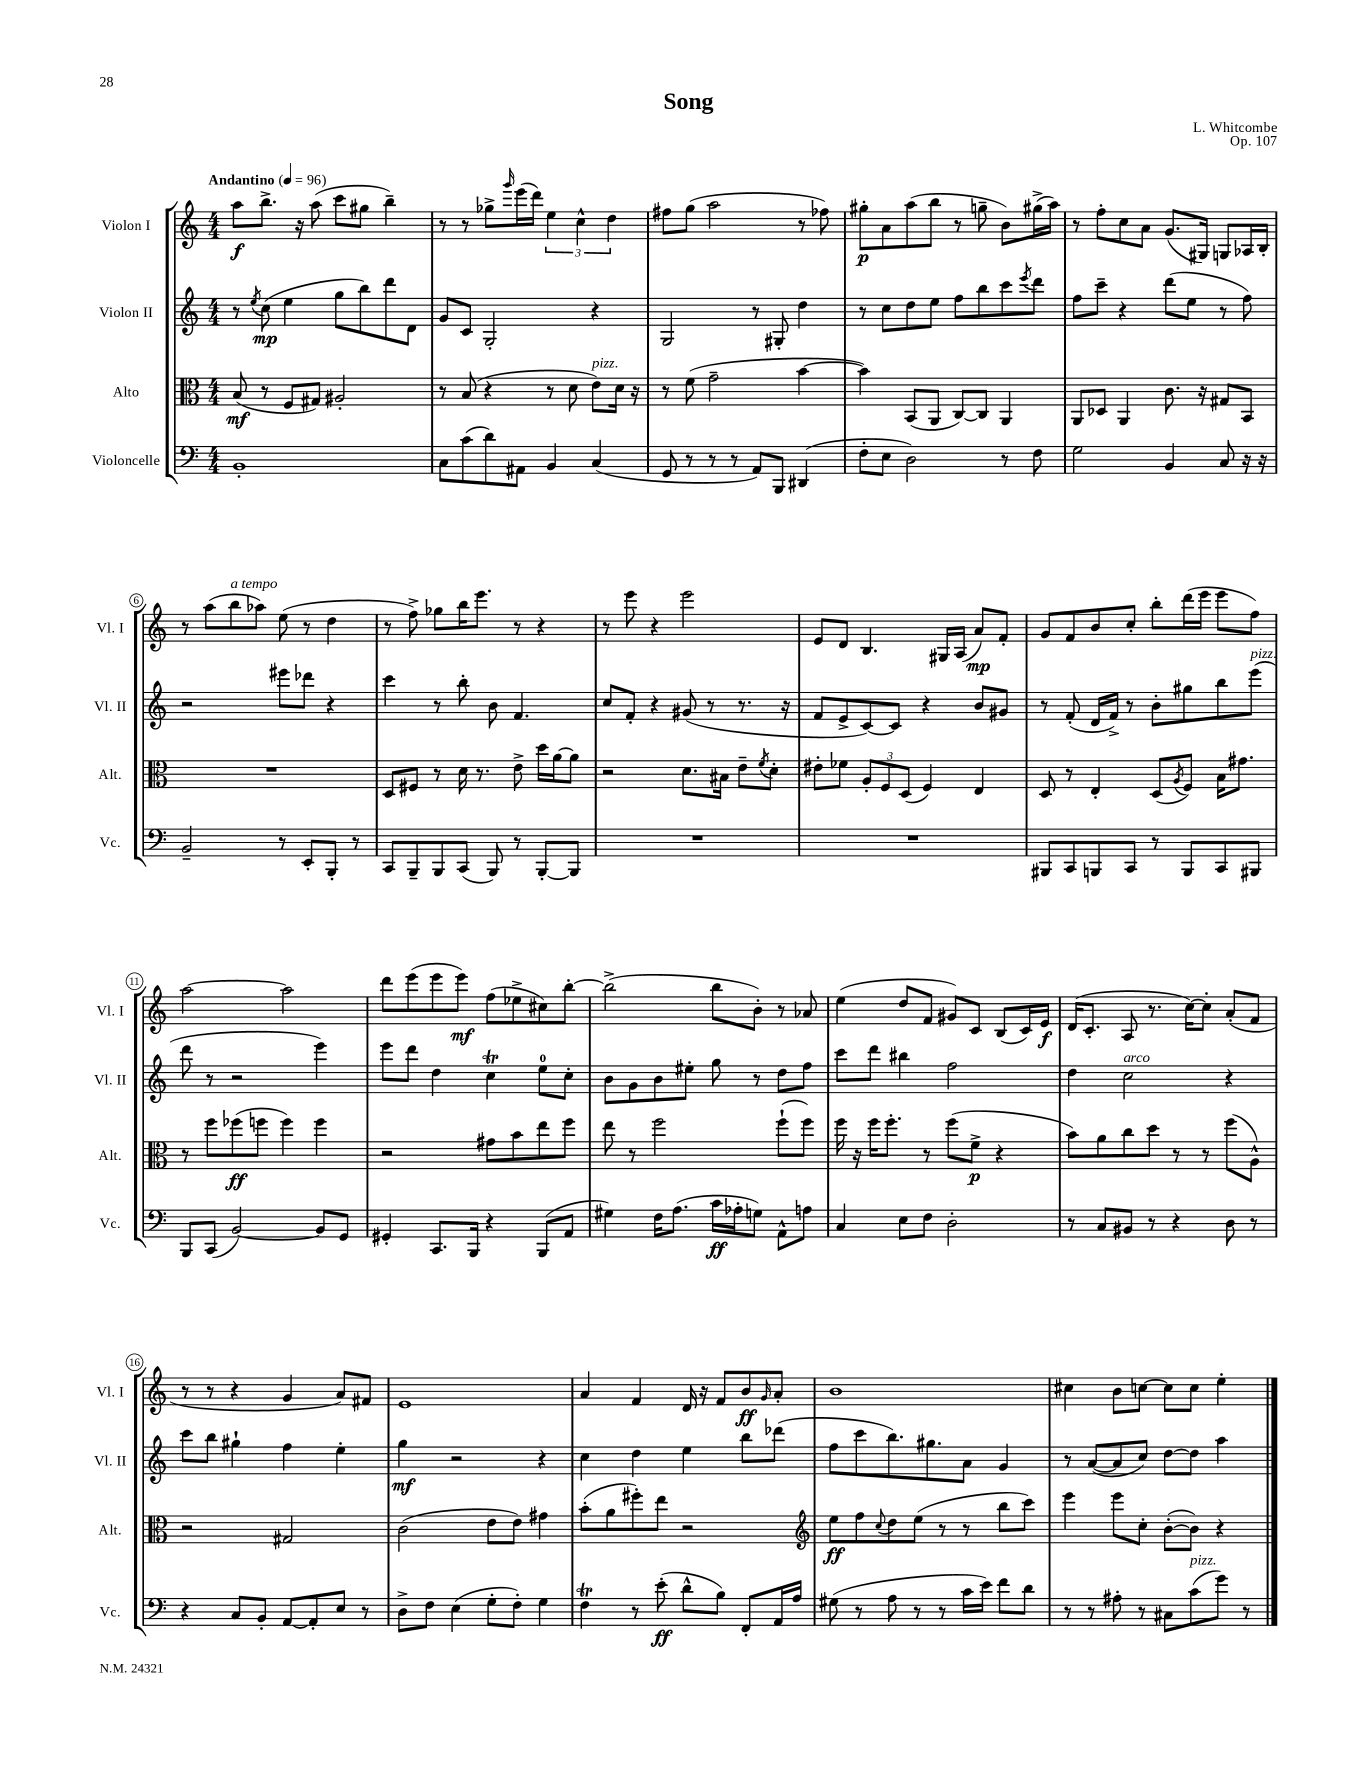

**kern	**kern	**kern	**kern
*staff4	*staff3	*staff2	*staff1
*clefF4	*clefC3	*clefG2	*clefG2
*k[]	*k[]	*k[]	*k[]
*M4/4	*M4/4	*M4/4	*M4/4
*MM96	*MM96	*MM96	*MM96
1BB'	(8B	8r	8aa
.	.	8qee	.
.	8r	(8cc	8.bb^
.	8F	4ee	.
.	.	.	16r
.	8G#)	.	(8aa
.	2A#'	8gg	8ccc
.	.	8bb)	8gg#
.	.	8ddd	4bb~)
.	.	8d	.
=	=	=	=
8C	8r	8g	8r
(8c	(8B	8c	8r
8d)	4r	2G'	8gg-^
.	.	.	16qqggg
8AA#	.	.	(16eee
.	.	.	16ddd)
4BB	8r	.	6ee
.	8d	.	.
.	.	.	6cc^^
(4C	8e)	4r	.
.	.	.	6dd
.	16d	.	.
.	16r	.	.
=	=	=	=
8GG	8r	2G	8ff#
8r	(8f	.	(8gg
8r	2g~	.	2aa
8r	.	.	.
8AA)	.	8r	.
8BBB	.	8G#'	.
(4DD#	[4b	4dd	8r
.	.	.	8ff-)
=	=	=	=
8F'	4b])	8r	8gg#'
8E	.	8cc	8a
2D)	(8BB	8dd	(8aa
.	8AA	8ee	8bb
.	[8C)	8ff	8r
.	8C]	8bb	8gg~
8r	4AA	8ccc	8b)
.	.	8qeee	.
8F	.	8ddd	(16gg#^
.	.	.	16aa)
=	=	=	=
2G	8AA	8ff	8r
.	8D-	8ccc~	8ff'
.	4AA	4r	8cc
.	.	.	8a
4BB	8.c	(8ddd	(8.g
.	.	8ee	.
.	16r	.	16G#)
8C	8G#	8r	8G
16r	8BB	8ff)	16A-
16r	.	.	16B'
=	=	=	=
2BB~	1r	2r	8r
.	.	.	(8aa
.	.	.	8bb
.	.	.	8aa-)
8r	.	8eee#	(8ee
8EE'	.	8ddd-	8r
8BBB'	.	4r	4dd
8r	.	.	.
=	=	=	=
8CC	8D	4ccc	8r
8BBB~	8F#	.	8ff^)
8BBB	8r	8r	8gg-
(8CC	16d	8bb'	16bb
.	8.r	.	8.eee
8BBB)	.	8b	.
8r	8e^	4.f	8r
[8BBB'	16dd	.	4r
.	[16a	.	.
8BBB]	8a]	.	.
=	=	=	=
1r	2r	8cc	8r
.	.	8f'	8eee
.	.	4r	4r
.	8.d	(8g#	2eee
.	.	8r	.
.	16B#	.	.
.	8e~	8.r	.
.	8qf	.	.
.	8d'	.	.
.	.	16r	.
=	=	=	=
1r	8e#'	8f	8e
.	8f-	8e^	8d
.	12A'	[8c)	4.B
.	12F	.	.
.	.	8c]	.
.	(12D	.	.
.	4F)	4r	.
.	.	.	16G#
.	.	.	(16A
.	4E	8b	8a)
.	.	8g#	8f'
=	=	=	=
8BBB#	8D	8r	8g
8CC	8r	(8f'	8f
8BBB	4E'	16d	8b
.	.	16f^)	.
8CC	.	8r	8cc'
8r	(8D	8b'	8bb'
.	8qA	.	.
8BBB	8F)	8gg#	(16ddd
.	.	.	16eee
8CC	16B	8bb	8eee
.	8.g#	.	.
8BBB#	.	(8eee	8ff)
=	=	=	=
8BBB	8r	8ddd	[2aa
(8CC	8ff	8r	.
[2BB)	(8ff-	2r	.
.	8ff	.	.
.	4ff)	.	2aa]
8BB]	4ff	4eee)	.
8GG	.	.	.
=	=	=	=
4GG#'	2r	8eee	8ddd
.	.	8ddd	(8eee
8.CC	.	4dd	8eee
.	.	.	8eee)
16BBB	.	.	.
4r	8g#	4cc	(8ff
.	8b	.	8ee-^
(8BBB	8ee	8ee	8cc#)
8AA	8ff	8cc'	[8bb'
=	=	=	=
4G#)	8ee	8b	(2bb^]
.	8r	8g	.
16F	2ff	8b	.
(8.A	.	.	.
.	.	8ee#'	.
16c	.	8gg	8bb
16A-'	.	.	.
8G)	.	8r	8b')
8AA^^	(8ff`	8dd	8r
8A	8ff)	8ff	8a-
=	=	=	=
4C	16ff	8ccc	(4ee
.	16r	.	.
.	16ff	8ddd	.
.	8.ff'	.	.
8E	.	4bb#	8dd
8F	8r	.	8f
2D'	(8ff	2ff	8g#)
.	8f^	.	8c
.	4r	.	(8B
.	.	.	16c)
.	.	.	16e
=	=	=	=
8r	8b)	4dd	(16d
.	.	.	8.c'
8C	8a	.	.
8BB#	8cc	2cc	8A
8r	8dd	.	8.r
4r	8r	.	.
.	.	.	[16cc)
.	8r	.	8cc']
8D	(8ff	4r	(8a'
8r	8A^^)	.	8f
=	=	=	=
4r	2r	8ccc	8r
.	.	8bb	8r
8C	.	4gg#`	4r
8BB'	.	.	.
[8AA	2G#	4ff	4g
8AA']	.	.	.
8E	.	4ee'	8a)
8r	.	.	8f#
=	=	=	=
8D^	(2c	4gg	1e
8F	.	.	.
(4E	.	2r	.
8G'	8e	.	.
8F')	8e)	.	.
4G	4g#	4r	.
=	=	=	=
4F	(8b'	4cc	4a
.	8a	.	.
8r	8ff#')	4dd	4f
(8e'	8ee	.	.
8d^^	2r	4ee	16d
.	.	.	16r
8B)	.	.	8f
8FF'	.	8bb	8b
.	.	.	16qqg
16AA	.	(8ddd-	8a'
16A	.	.	.
=	=	=	=
*	*clefG2	*	*
(8G#	8ee	8ff	1b
8r	8ff	8ccc	.
.	8qqcc	.	.
8A	8dd	8.bb)	.
8r	(8ee	.	.
.	.	8.gg#	.
8r	8r	.	.
16c	8r	8a	.
16e)	.	.	.
8f	8bb	4g	.
8d	8ccc)	.	.
=	=	=	=
8r	4eee	8r	4cc#
8r	.	([8a	.
8A#'	8eee	8a]	8b
8r	8cc'	8cc)	[8cc
8C#	([8b'	[8dd	8cc]
(8c	8b])	8dd]	8cc
8g)	4r	4aa	4ee'
8r	.	.	.
==	==	==	==
*-	*-	*-	*-
